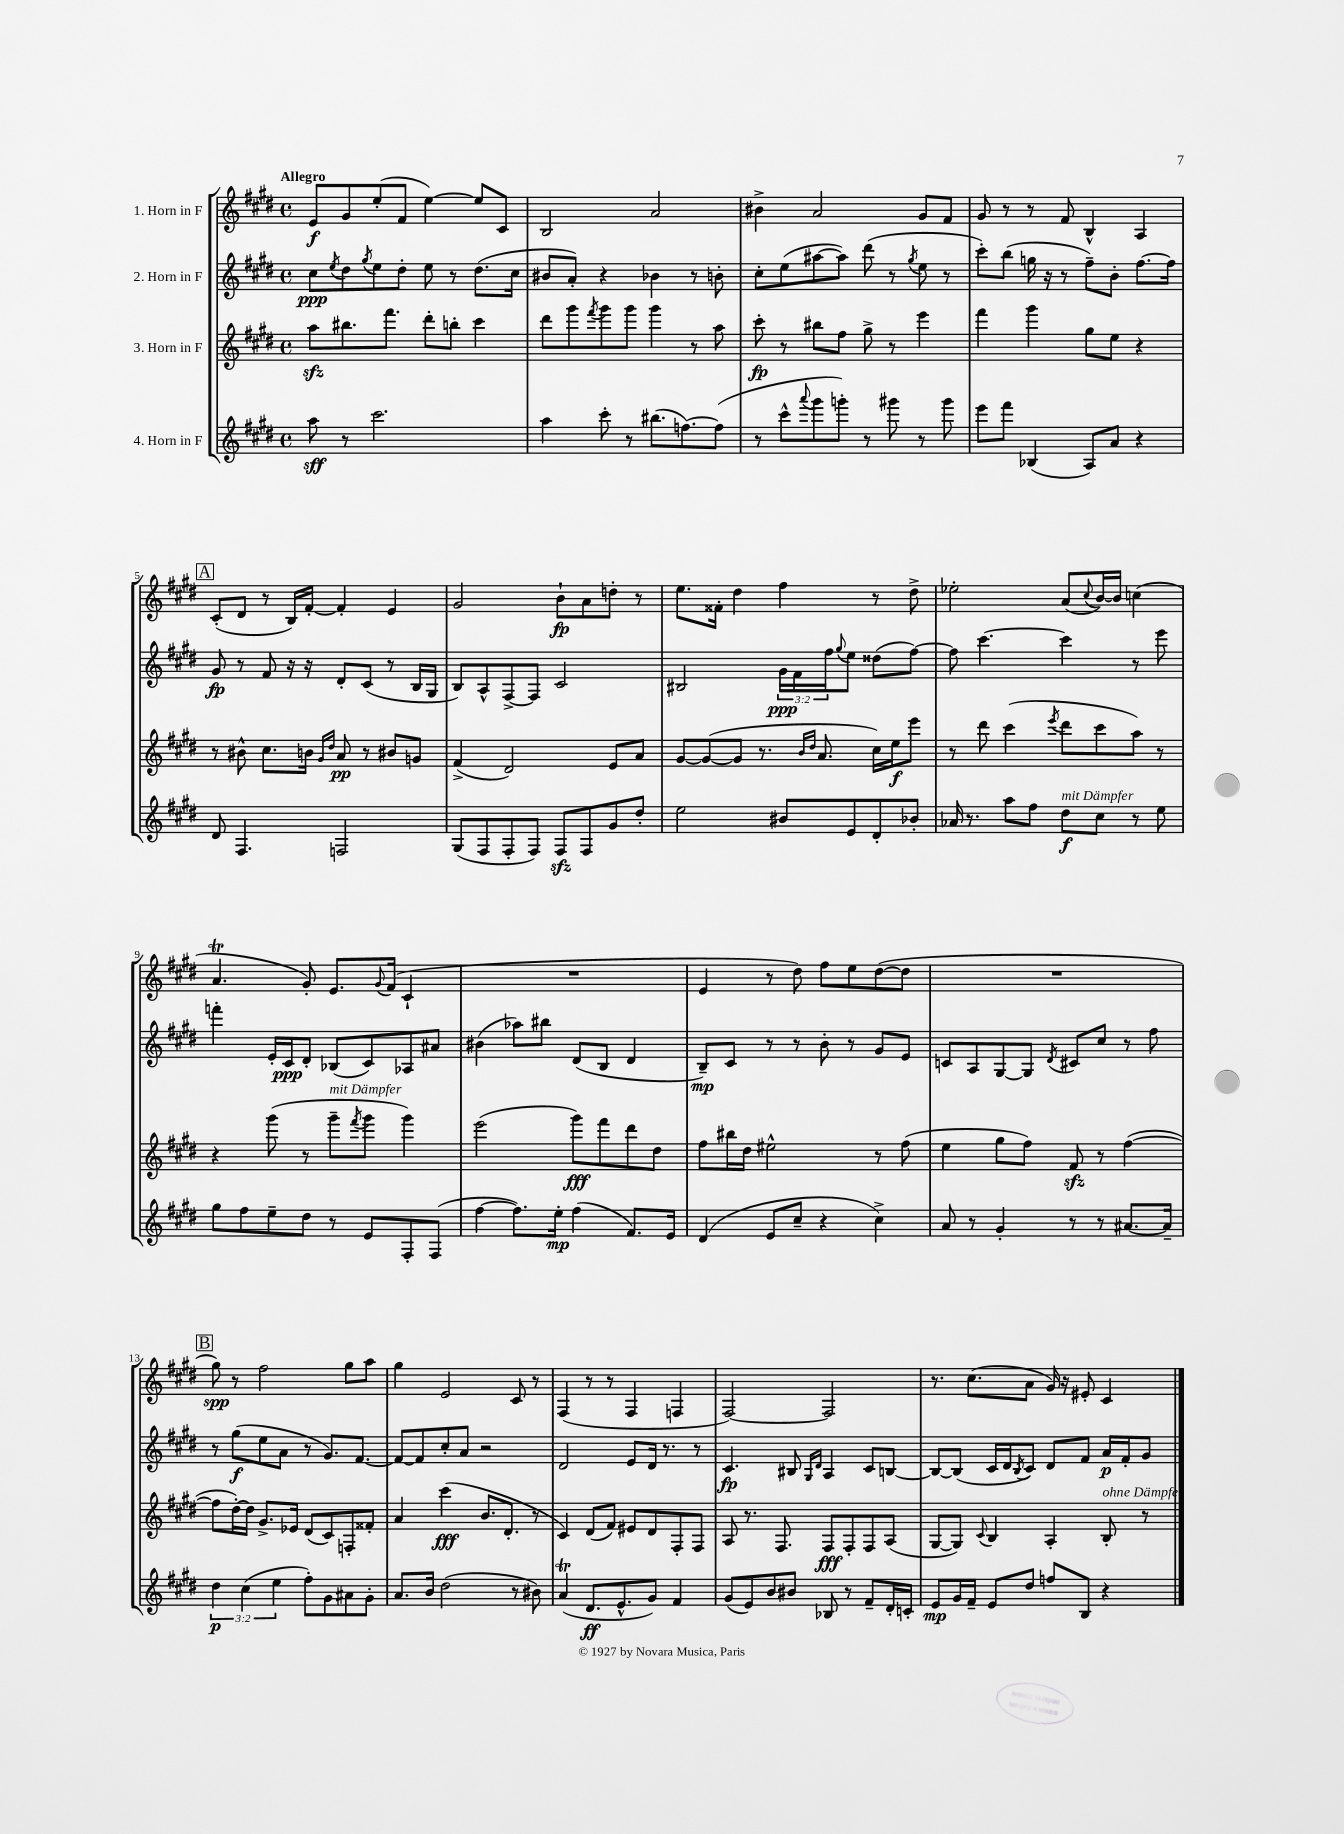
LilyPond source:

<<
\new StaffGroup <<
\new Staff = "s0" \with { instrumentName = "1. Horn in F" } {
    \clef treble \key e \major \defaultTimeSignature \time 4/4 \tempo "Allegro"
    e'8\f gis'8 e''8-.( fis'8 e''4~) e''8 cis'8 |
    b2 a'2 |
    bis'4-> a'2 gis'8 fis'8 |
    gis'8 r8 r8 fis'8 b4-^ a4 |
    \mark \markup { \box "A" } cis'8-.( dis'8 r8 b16) fis'16~-. fis'4-. e'4 |
    gis'2 b'8-!\fp a'8 d''8-. r8 |
    e''8. fisis'16-. dis''4 fis''4 r8 dis''8-> |
    ees''2-. a'8( \appoggiatura { cis''8 } b'16~) b'16 c''4( |
    a'4.\trill gis'8-.) e'8. \appoggiatura { gis'8 } fis'16( cis'4-! |
    R1 |
    e'4 r8 dis''8) fis''8 e''8 dis''8~( dis''8 |
    R1 |
    \mark \markup { \box "B" } gis''8\spp) r8 fis''2 gis''8 a''8 |
    gis''4 e'2 cis'8 r8 |
    fis4( r8 r8 fis4 f4 |
    fis2~) fis2 |
    r8. cis''8.( a'8 gis'16) r16 eis'8-. cis'4 \bar "|." |
}
\new Staff = "s1" \with { instrumentName = "2. Horn in F" } {
    \clef treble \key e \major \defaultTimeSignature \time 4/4 \override Staff.TupletNumber.text = #tuplet-number::calc-fraction-text
    cis''8\ppp \acciaccatura { e''8 } dis''8 \acciaccatura { gis''8 } e''8 dis''8-. e''8 r8 dis''8.( cis''16 |
    bis'8 a'8-.) r4 bes'4 r8 b'8-. |
    cis''8-. e''8( ais''8~ ais''8) dis'''8( r8 \acciaccatura { gis''8 } e''8 r8 |
    cis'''8-.) b''8( g''16 r16 r8 fis''8--) b'8-. fis''8.~ fis''16 |
    \mark \markup { \box "A" } gis'8\fp r8 fis'8 r16 r16 dis'8-. cis'8( r8 b16 gis16 |
    b8) a8-^ fis8~-> fis8 cis'2 |
    bis2 \tuplet 3/2 { gis'16\ppp fis'16 fis''16 } \appoggiatura { gis''8 } e''8 disis''8( fis''8~) |
    fis''8 cis'''4.~ cis'''4 r8 e'''8 |
    f'''4-. e'16-. cis'16\ppp dis'8-. bes8( cis'8) aes8 ais'8 |
    bis'4( aes''8) bis''8 dis'8( b8 dis'4 |
    b8--\mp) cis'8 r8 r8 b'8-. r8 gis'8 e'8 |
    c'8 a8 gis8~ gis8 \acciaccatura { dis'8 } cis'8 cis''8 r8 fis''8 |
    \mark \markup { \box "B" } r8 gis''8\f( e''8 a'8 r8 gis'8.) fis'8.~ |
    fis'8~ fis'8 cis''8-. a'8 r2 |
    dis'2 e'8 dis'16 r8. r8 |
    cis'4.\fp bis8 \grace { gis16 dis'16 } a4 cis'8 b8~ |
    b8~ b8( cis'16 dis'16 \acciaccatura { b8 } cis'8) dis'8 fis'8 a'16\p fis'16-. gis'8 \bar "|." |
}
\new Staff = "s2" \with { instrumentName = "3. Horn in F" } {
    \clef treble \key e \major \defaultTimeSignature \time 4/4
    a''8\sfz bis''8. fis'''8. dis'''8-. b''8-. cis'''4 |
    dis'''8 gis'''8 \acciaccatura { fis'''8 } gis'''8 gis'''8 gis'''4 r8 a''8 |
    cis'''8-.\fp r8 bis''8 fis''8 gis''8-> r8 e'''4 |
    fis'''4 gis'''4 gis''8 e''8 r4 |
    \mark \markup { \box "A" } r8 bis'8-^ cis''8. b'16 \grace { gis'16 dis''16 } a'8\pp r8 bis'8 g'8 |
    fis'4->( dis'2) e'8 a'8 |
    gis'8~ gis'8~( gis'8 r8. \grace { b'16 dis''16 } a'8. cis''16) e''16\f e'''8 |
    r8 dis'''8 cis'''4( \acciaccatura { e'''8 } dis'''8 cis'''8 a''8) r8 |
    r4 gis'''8( r8 gis'''8--^\markup { \italic "mit Dämpfer" } \acciaccatura { fis'''8 } gis'''8 gis'''4) |
    e'''2( gis'''8\fff) fis'''8 dis'''8 dis''8 |
    fis''8 bis''16 dis''16 eis''2-^ r8 fis''8( |
    e''4 gis''8 fis''8) fis'8\sfz r8 fis''4~( |
    \mark \markup { \box "B" } fis''8 dis''16~-.) dis''16 gis'8.-> ees'16 dis'8( cis'8) f8-. fisis'8-. |
    a'4 cis'''4\fff( b'8. dis'8.-. r8 |
    cis'4) dis'8( fis'8) eis'8 dis'8 fis8-. fis8 |
    a8 r8. fis8. fis8\fff fis8-. fis8 a8( |
    gis8~ gis8) \appoggiatura { cis'8 } b4 a4-. b8-.^\markup { \italic "ohne Dämpfer" } r8 \bar "|." |
}
\new Staff = "s3" \with { instrumentName = "4. Horn in F" } {
    \clef treble \key e \major \defaultTimeSignature \time 4/4 \override Staff.TupletNumber.text = #tuplet-number::calc-fraction-text
    a''8\sff r8 cis'''2. |
    a''4 cis'''8-. r8 bis''8.( f''8.~) f''8( |
    r8 cis'''8-^ \appoggiatura { a'''8 } gis'''8 g'''8-.) r8 gis'''8 r8 gis'''8 |
    e'''8 fis'''8 bes4( a8) a'8 r4 |
    \mark \markup { \box "A" } dis'8 fis4. f2 |
    gis8( fis8 fis8-. fis8) fis8\sfz fis8 gis'8 dis''8-. |
    e''2 bis'8 e'8 dis'8-. bes'8-. |
    aes'16 r8. a''8 fis''8 dis''8\f^\markup { \italic "mit Dämpfer" } cis''8 r8 e''8 |
    gis''8 fis''8 e''8-- dis''8 r8 e'8 fis8-. fis8( |
    fis''4~ fis''8.) e''16-.\mp fis''4( fis'8.) e'16 |
    dis'4( e'8 cis''8-- r4 cis''4->) |
    a'8 r8 gis'4-. r8 r8 ais'8.~ ais'16-- |
    \mark \markup { \box "B" } \tuplet 3/2 { dis''4\p cis''4( e''4 } fis''8-.) gis'8 ais'8 gis'8-. |
    a'8. b'16 dis''2( r8 bis'8) |
    a'4\trill( dis'8.\ff e'8.-^ gis'8) fis'4 |
    gis'8( e'8) b'8 bis'8 bes8 r8 fis'8-- dis'16-. c'16-. |
    e'8\mp gis'16 fis'16-- e'8 dis''8 f''8 b8 r4 \bar "|." |
}
>>
>>
